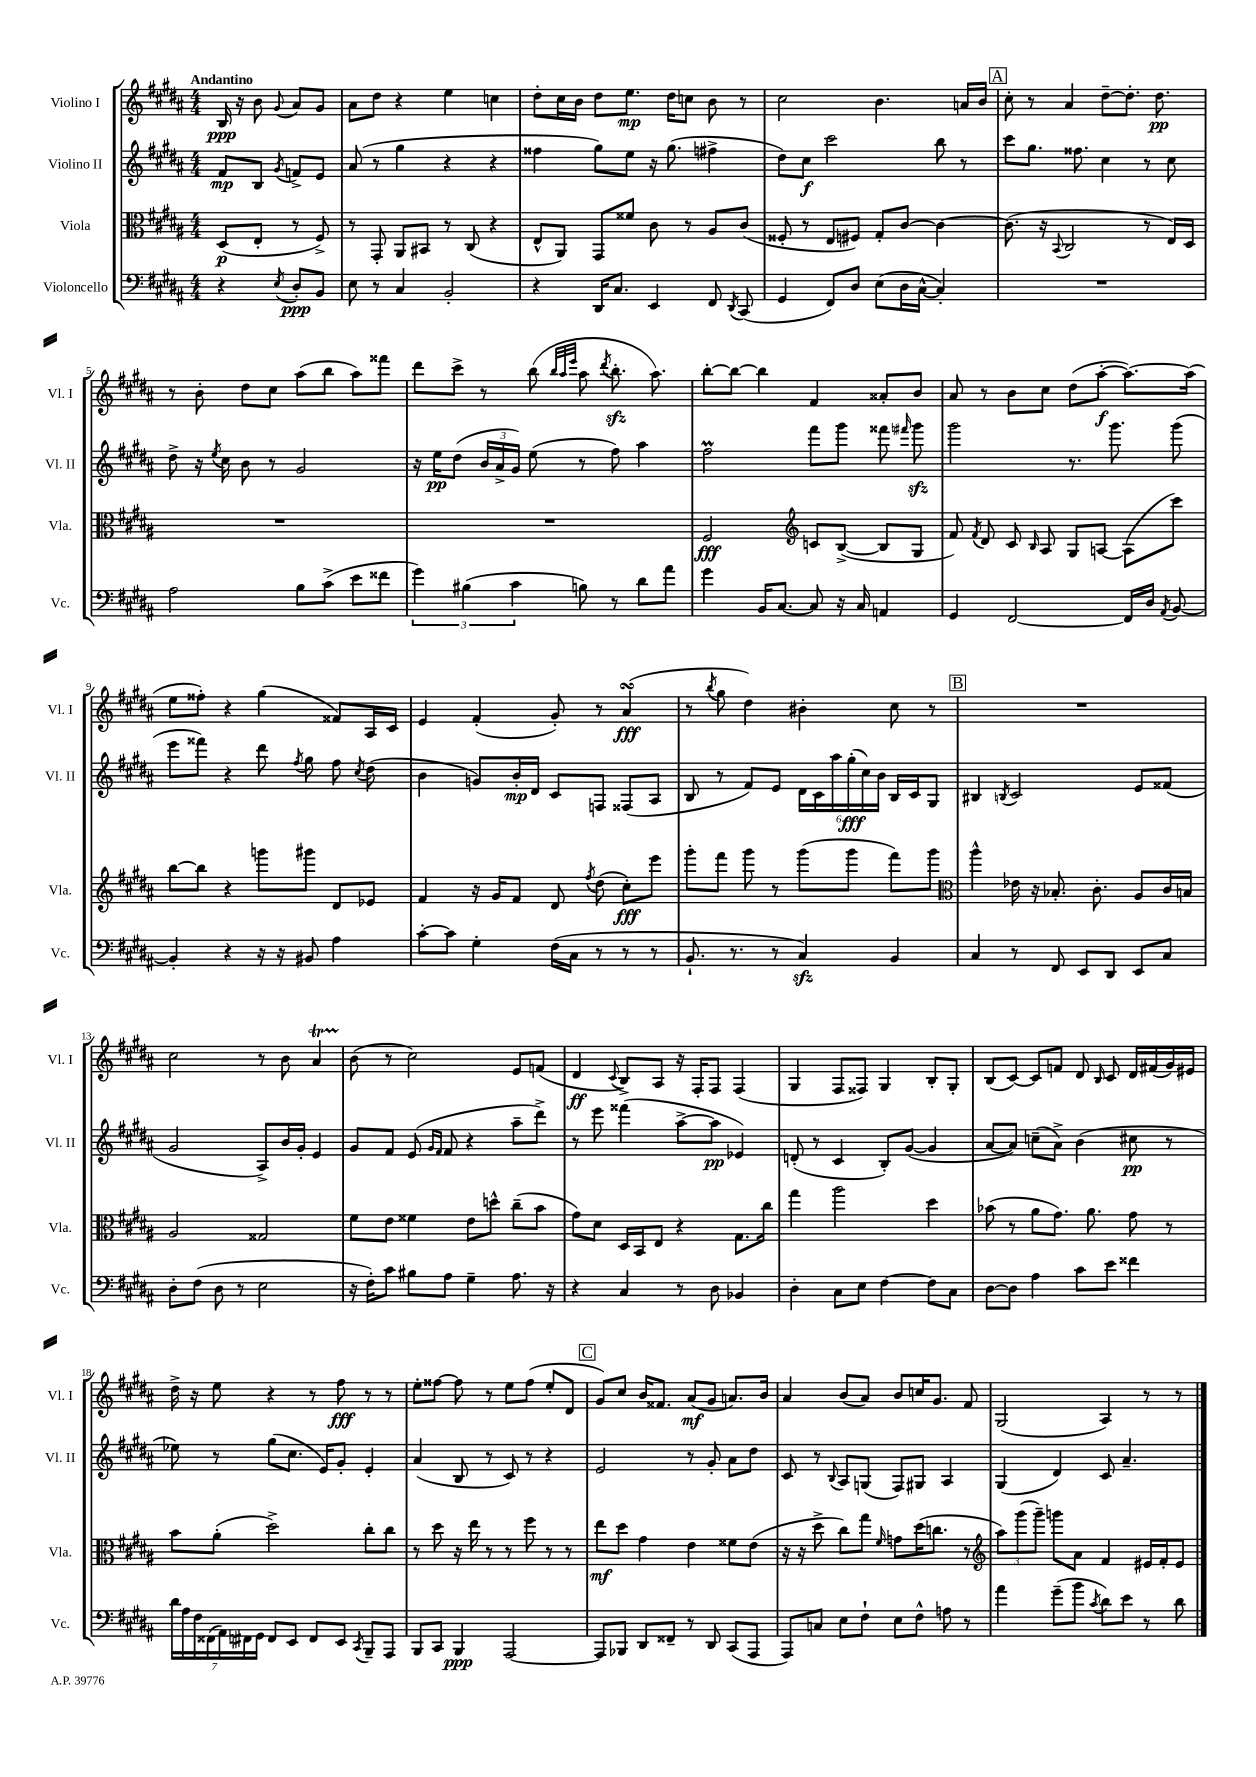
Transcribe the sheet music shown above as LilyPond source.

<<
\new StaffGroup <<
\new Staff = "s0" \with { instrumentName = "Violino I" shortInstrumentName = "Vl. I" } {
    \clef treble \key b \major \numericTimeSignature \time 4/4 \partial 2 \tempo "Andantino"
    \autoBeamOff b16\ppp r16 b'8 \appoggiatura { gis'8 } ais'8[ gis'8] |
    ais'8[ dis''8] r4 e''4 c''4 |
    dis''8[-. cis''16 b'16] dis''8[ e''8.]\mp dis''16[ c''8] b'8 r8 |
    cis''2 b'4. a'16[ b'16] |
    \mark \markup { \box "A" } cis''8-. r8 ais'4 dis''8[~-- dis''8.]-. dis''8.\pp |
    r8 b'8-. dis''8[ cis''8] ais''8[( b''8] ais''8[) fisis'''8] |
    dis'''8[ cis'''8]-> r8 b''8( \grace { b''32[ ais''32 e'''32] } ais''8 \acciaccatura { dis'''8 } b''8.-.\sfz ais''8.) |
    b''8[~-. b''8]~ b''4 fis'4 aisis'8[-. b'8] |
    ais'8 r8 b'8[ cis''8] dis''8[( ais''8]~-.\f ais''8.[~) ais''16]( |
    e''8[ fisis''8]-.) r4 gis''4( fisis'8[) ais16 cis'16] |
    e'4 fis'4-.( gis'8-.) r8 ais'4\turn\fff( |
    r8 \acciaccatura { b''8 } gis''8 dis''4) bis'4-. cis''8 r8 |
    \mark \markup { \box "B" } R1 |
    cis''2 r8 b'8 ais'4\startTrillSpan |
    b'8\stopTrillSpan( r8 cis''2) e'8[ f'8]( |
    dis'4\ff \appoggiatura { cis'8 } b8[->) ais8] r16 fis16[-. fis8] fis4( |
    gis4 fis8[ fisis8]) gis4 b8[-. gis8]-. |
    b8[( cis'8]~) cis'8[ f'8] dis'8 \grace { b16 } cis'8 dis'16[ fis'16( gis'16) eis'16] |
    dis''16-> r16 e''8 r4 r8 fis''8\fff r8 r8 |
    e''8[-. fisis''8]~ fisis''8 r8 e''8[ fisis''8]( e''8[-. dis'8] |
    \mark \markup { \box "C" } gis'8[) cis''8] b'16[ fisis'8.] ais'8[\mf( gis'8] a'8.[) b'16] |
    ais'4 b'8[( ais'8]) b'8[ c''16 gis'8.] fis'8 |
    gis2( ais4) r8 r8 \bar "|." |
}
\new Staff = "s1" \with { instrumentName = "Violino II" shortInstrumentName = "Vl. II" } {
    \clef treble \key b \major \numericTimeSignature \time 4/4 \partial 2
    \autoBeamOff fis'8[\mp b8] \acciaccatura { gis'8 } f'8[-> e'8] |
    ais'8( r8 gis''4 r4 r4 |
    fisis''4 gis''8[) e''8] r16 gis''8.( fis''4-> |
    dis''8[) cis''8]\f cis'''2 b''8 r8 |
    \mark \markup { \box "A" } cis'''8[ gis''8.] fisis''8. cis''4 r8 cis''8 |
    dis''8-> r16 \acciaccatura { e''8 } cis''16 b'8 r8 gis'2 |
    r16 e''16[\pp dis''8]( \tuplet 3/2 { b'16[ ais'16-> gis'16]) } e''8( r8 fis''8) ais''4 |
    fis''2\prall fis'''8[ gis'''8] fisis'''8 \grace { fis'''16 } gis'''8\sfz |
    gis'''2 r8. gis'''8. gis'''8( |
    e'''8[ fisis'''8]) r4 dis'''8 \acciaccatura { fis''8 } gis''8 fis''8 \acciaccatura { cis''8 } dis''8( |
    b'4 g'8[) b'16-.\mp dis'16] cis'8[ f8] fisis8[( ais8] |
    b8 r8 fis'8[) e'8] \tuplet 6/4 { dis'16[ cis'16 ais''16 gis''16-.\fff( cis''16) b'16] } b16[ cis'16 gis8] |
    \mark \markup { \box "B" } bis4 \acciaccatura { b8 } cis'2 e'8[ fisis'8]( |
    gis'2 ais8[->) b'16 gis'16]-. e'4 |
    gis'8[ fis'8] e'8( \grace { gis'16[ fis'16] } fis'8 r4 ais''8[-- dis'''8]->) |
    r8 e'''8 fisis'''4( ais''8[~-> ais''8]\pp ees'4) |
    d'8-.( r8 cis'4 b8[-.) gis'8]~( gis'4 |
    ais'8[~ ais'8]) c''8[--( ais'8]->) b'4( cis''8\pp r8 |
    ees''8) r8 gis''8[( cis''8.] e'16[) gis'8]-. e'4-. |
    ais'4( b8 r8 cis'8) r8 r4 |
    \mark \markup { \box "C" } e'2 r8 gis'8-. ais'8[ dis''8] |
    cis'8 r8 \appoggiatura { b8 } ais8[ g8]( fis8[) gis8] ais4 |
    gis4( dis'4) cis'8 ais'4.-- \bar "|." |
}
\new Staff = "s2" \with { instrumentName = "Viola" shortInstrumentName = "Vla." } {
    \clef alto \key b \major \numericTimeSignature \time 4/4 \partial 2
    \autoBeamOff dis8[\p( e8]-. r8 fis8->) |
    r8 gis,8-. ais,8[ bis,8] r8 cis8( r4 |
    e8[-^ ais,8]) gis,8[ fisis'8] cis'8 r8 ais8[ cis'8]( |
    fisis8-. r8 e8[ fis8]) gis8[-. cis'8]~ cis'4~ |
    \mark \markup { \box "A" } cis'8.( r16 \appoggiatura { b,8 } cis2 r8 e16[) dis16] |
    R1 |
    R1 |
    fis2\fff \clef treble c'8[ b8]~->( b8[ gis8] |
    fis'8) \acciaccatura { fis'8 } dis'8 cis'8 \grace { b16 } ais8 gis8[ a8]~ a8[( cis'''8]) |
    b''8[~ b''8] r4 g'''8[ gis'''8] dis'8[ ees'8] |
    fis'4 r16 gis'16[ fis'8] dis'8 \acciaccatura { fis''8 } dis''8( cis''8[-.\fff) e'''8] |
    gis'''8[-. fis'''8] gis'''8 r8 gis'''8[( gis'''8] fis'''8[) gis'''8] |
    \mark \markup { \box "B" } \clef alto ais''4-^ ees'16 r16 bes8.-. cis'8.-. ais8[ cis'16 b16] |
    ais2 gisis2 |
    fis'8[ e'8] fisis'4 e'8[ d''8]-^ cis''8[--( b'8] |
    gis'8[) dis'8] dis16[ b,16 e8] r4 gis8.[ cis''16] |
    gis''4 ais''2 dis''4 |
    bes'8( r8 ais'8[ gis'8.]) ais'8. gis'8 r8 |
    b'8[ ais'8]-.( dis''2->) cis''8[-. cis''8] |
    r8 dis''8 r16 e''16 r8 r8 fis''8 r8 r8 |
    \mark \markup { \box "C" } e''8[\mf dis''8] gis'4 e'4 fisis'8[ e'8]( |
    r16 r16 dis''8-> cis''8[) gis''8] \grace { fis'16 } g'8[ dis''16( c''8.] r8 |
    \clef treble \tuplet 3/2 { ais''8[) gis'''8( gis'''8]--) } g'''8[ ais'8] fis'4 eis'16[ fis'16-. eis'8] \bar "|." |
}
\new Staff = "s3" \with { instrumentName = "Violoncello" shortInstrumentName = "Vc." } {
    \clef bass \key b \major \numericTimeSignature \time 4/4 \partial 2
    \autoBeamOff r4 \acciaccatura { e8 } dis8[-.\ppp b,8] |
    e8 r8 cis4 b,2-. |
    r4 dis,16[ cis8.] e,4 fis,8 \acciaccatura { dis,8 } cis,8( |
    gis,4 fis,8[) dis8] e8[( dis16 cis16]~-^ cis4-.) |
    \mark \markup { \box "A" } R1 |
    ais2 b8[ cis'8]->( e'8[ fisis'8] |
    \tuplet 3/2 { gis'4) bis4( cis'4 } b8) r8 dis'8[ ais'8] |
    gis'4 b,16[ cis8.]~ cis8 r16 cis16 a,4 |
    gis,4 fis,2~ fis,16[ dis16] \acciaccatura { ais,8 } b,8~ |
    b,4-. r4 r16 r16 bis,8 ais4 |
    cis'8[~-. cis'8] gis4-. fis16[( cis16] r8 r8 r8 |
    b,8.-! r8. r8 cis4\sfz) b,4 |
    \mark \markup { \box "B" } cis4 r8 fis,8 e,8[ dis,8] e,8[ cis8] |
    dis8[-. fis8]( dis8 r8 e2 |
    r16 fis16[-.) cis'8] bis8[ ais8] gis4-- ais8. r16 |
    r4 cis4 r8 dis8 bes,4 |
    dis4-. cis8[ e8] fis4~ fis8[ cis8] |
    dis8[~ dis8] ais4 cis'8[ e'8] fisis'4 |
    \tuplet 7/4 { dis'16[ ais16 fis16 fisis,16( ais,16) fis,16 gis,16] } fis,8[ e,8] fis,8[ e,8] \acciaccatura { cis,8 } b,,8[-- ais,,8] |
    b,,8[ cis,8] b,,4\ppp ais,,2~ |
    \mark \markup { \box "C" } ais,,8[ bes,,8] dis,8[ fisis,8]-- r8 dis,8 cis,8[( ais,,8] |
    ais,,8[) c8] e8[ fis8]-! e8[ fis8]-^ a8 r8 |
    ais'4 gis'8[--( b'8] \acciaccatura { cis'8 } dis'8[) e'8] r8 dis'8 \bar "|." |
}
>>
>>
